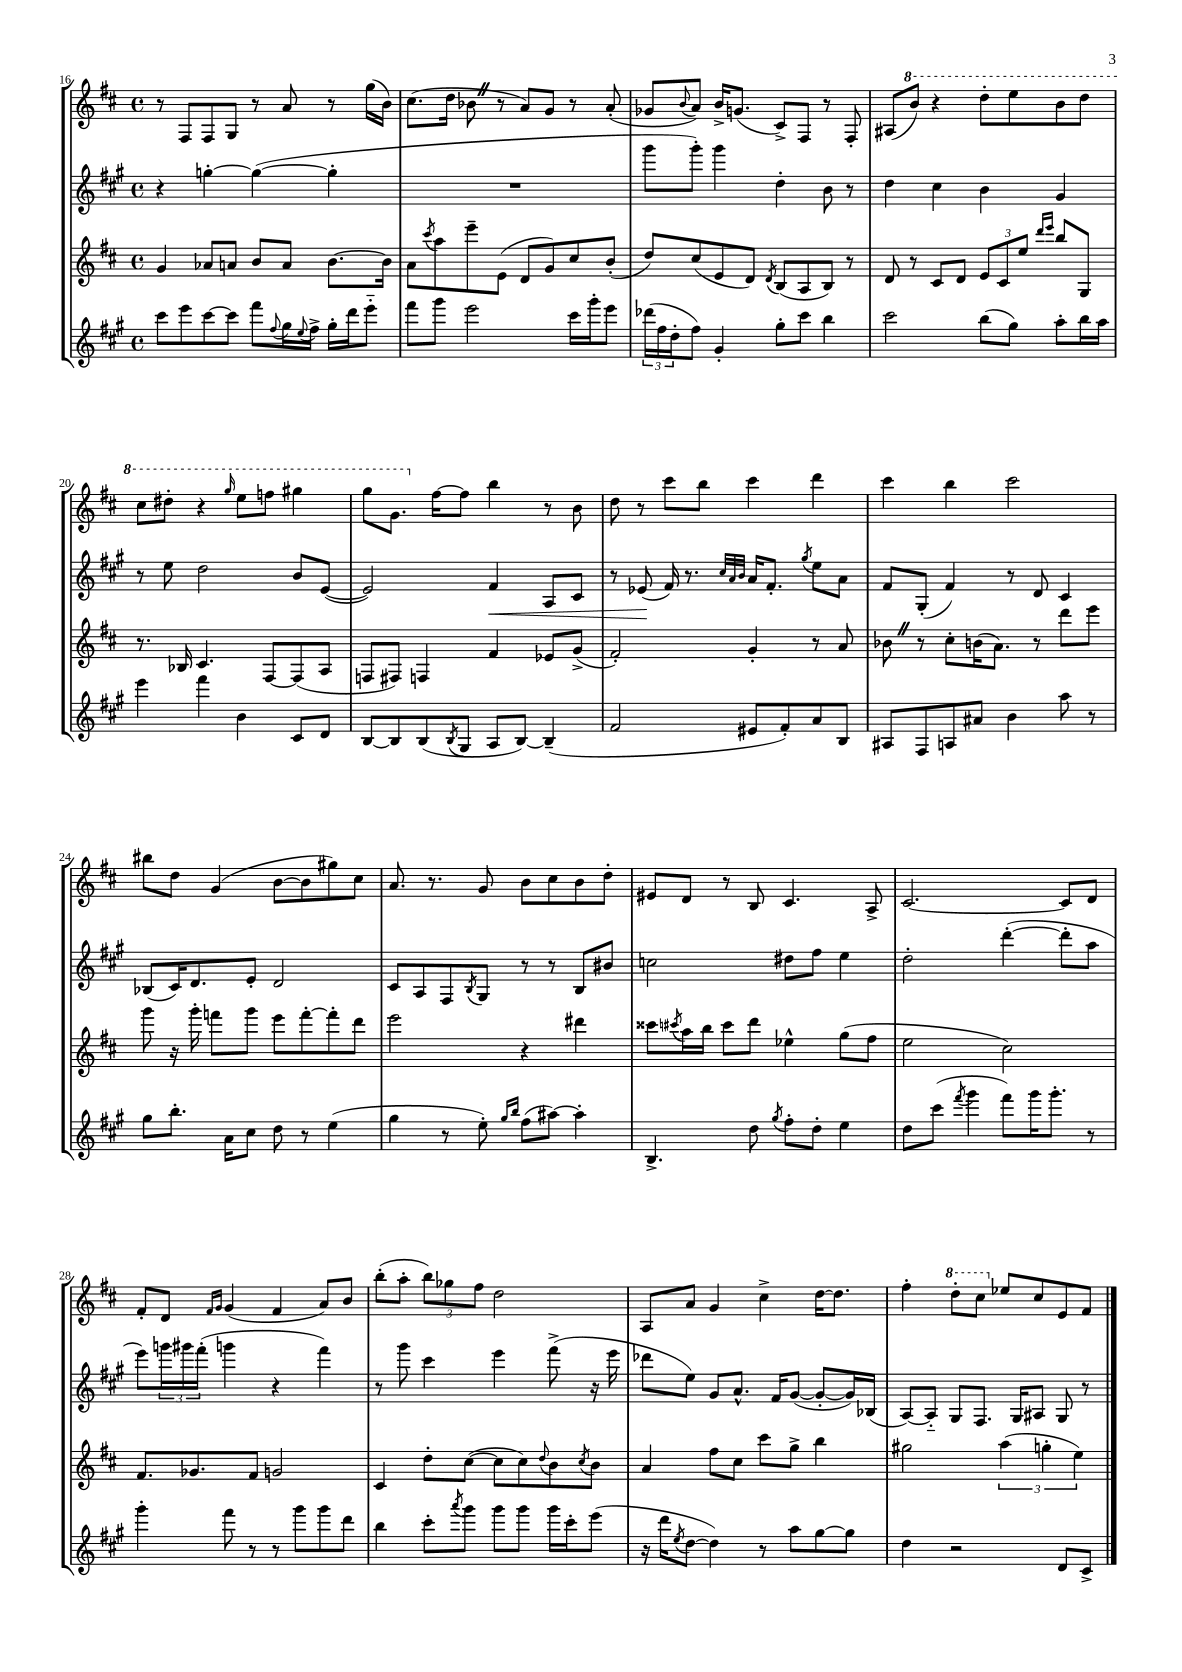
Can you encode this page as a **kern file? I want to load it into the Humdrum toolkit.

**kern	**kern	**kern	**dynam	**kern
*part4	*part3	*part2	*part2	*part1
*staff4	*staff3	*staff2	*staff2	*staff1
*clefG2	*clefG2	*clefG2	*	*clefG2
*k[f#c#g#]	*k[f#c#]	*k[f#c#g#]	*	*k[f#c#]
*M4/4	*M4/4	*M4/4	*	*M4/4
*met(c)	*met(c)	*met(c)	*	*met(c)
=16	=16	=16	=16	=16
8ccc#\L	4g/	4r	.	8r
8eee\	.	.	.	8F#/L
[8ccc#\	8a-X/L	[4ggn'\	.	8F#/
8ccc#\J]	8an/J	.	.	8G/J
8fff#\L	8b/L	(4gg\_	.	8r
8qqff#/	.	.	.	.
16gg#\L	8a/J	.	.	8a/
8qqee/	.	.	.	.
16ff#^\JJ	.	.	.	.
16gg#'\LL	[8.b\L	4gg'\]	.	8r
16ddd\J	.	.	.	.
8eee\J	.	.	.	(16gg\LL
.	16b\Jk]	.	.	16b\JJ)
=17	=17	=17	=17	=17
8fff#\L	8a\L	1r	.	(8.cc#\L
.	8qccc#/	.	.	.
8ggg#\J	8aa\	.	.	.
.	.	.	.	16dd\Jk
2eee\	8eee~\	.	.	8b-XZ\
.	(8e\J	.	.	8r
.	8d/L	.	.	8a/L)
.	8g/)	.	.	8g/J
16ccc#\LL	8cc#/	.	.	8r
16ggg#'\J	.	.	.	.
8eee\J	(8b'/J	.	.	(8a'/
=18	=18	=18	=18	=18
(24ddd-X\LL	8dd/L)	8ggg#\L	.	8g-X/L
24ff#\	.	.	.	.
24dd'\J	.	.	.	.
.	.	.	.	8qqb/
8ff#\J)	(8cc#/	8ggg#'\J)	.	8a/J)
4g#'/	8e/	4ggg#\	.	16b^/KL
.	.	.	.	(8.gn/J
.	8d/J)	.	.	.
.	8qd/	.	.	.
8gg#'\L	(8B/L	4dd'\	.	8c#^/L)
8ccc#\J	8A/	.	.	8F#/J
4bb\	8B/J)	8b\	.	8r
.	8r	8r	.	8F#'/
=19	=19	=19	=19	=19
2ccc#\	8d/	4dd\	.	(8A#X/L
*	*	*	*	*8va
.	8r	.	.	8bb/J)
.	8c#/L	4cc#\	.	4r
.	8d/J	.	.	.
(8bb\L	12e/L	4b\	.	8ddd'\L
.	12c#/	.	.	.
8gg#\J)	.	.	.	8eee\
.	12ee/J	.	.	.
.	16qqddd/LL	.	.	.
.	16qqeee/JJ	.	.	.
8aa'\L	8bb/L	4g#/	.	8bb\
16bb\L	8G/J	.	.	8ddd\J
16aa\JJ	.	.	.	.
!!LO:LB:g=z
=20	=20	=20	=20	=20
4eee\	8.r	8r	.	8ccc#\L
.	.	8ee\	.	8ddd#X'\J
.	16B-X/	.	.	.
4fff#\	4.c#/	2dd\	.	4r
.	.	.	.	16qqggg/
4b\	.	.	.	8eee\L
.	[8F#/L	.	.	8fffn\J
8c#/L	(8F#/]	8b/L	.	4ggg#X\
8d/J	8A/J	([8e/J	.	.
=21	=21	=21	=21	=21
[8B/L	8Fn/L	2e/])	.	8ggg\L
8B/]	8F#X/J)	.	.	8.gg\J
(8B/	4Fn/	.	.	.
*	*	*	*	*X8va
.	.	.	.	[16ff#\KL
8qB/	.	.	.	.
8G#/J	.	.	.	8ff#\J]
!	!	!	!LO:HP:b	!
8A/L	4f#/	4f#/	<	4bb\
[8B/J)	.	.	.	.
(4B~/]	8e-X/L	8A/L	.	8r
.	(8g^/J	8c#/J	.	8b\
=22	=22	=22	=22	=22
2f#/	2f#'/)	8r	.	8dd\
.	.	(8e-X/	.	8r
.	.	16f#/)	[	8ccc#\L
.	.	8.r	.	.
.	.	.	.	8bb\J
.	.	32qqcc#/LLL	.	.
.	.	32qqa/	.	.
.	.	32qqb/JJJ	.	.
8e#X/L	4g'/	16a/KL	.	4ccc#\
.	.	8.f#'/J	.	.
8f#'/)	.	.	.	.
.	.	8qgg#/	.	.
8a/	8r	8ee\L	.	4ddd\
8B/J	8a/	8a\J	.	.
=23	=23	=23	=23	=23
8A#X/L	8b-XZ\	8f#/L	.	4ccc#\
8F#/	8r	(8G#'/J	.	.
8An/	8cc#'\L	4f#/)	.	4bb\
8a#X/J	(16bn\K	.	.	.
.	8.a\J)	.	.	.
4b\	.	8r	.	2ccc#\
.	8r	8d/	.	.
8aa\	8ddd\L	4c#/	.	.
8r	8eee\J	.	.	.
!!LO:LB:g=z
=24	=24	=24	=24	=24
8gg#\L	8ggg\	(8B-X/L	.	8bb#X\L
8.bb'\J	16r	16c#/K)	.	8dd\J
.	16ggg'\	8.d/	.	.
.	8fffn\L	.	.	(4g/
16a\KL	.	.	.	.
8cc#\J	8ggg\J	8e'/J	.	.
8dd\	8eee\L	2d/	.	[8b\L
8r	[8fff'\	.	.	8b\]
(4ee\	8fff'\]	.	.	8gg#X\)
.	8ddd\J	.	.	8cc#\J
=25	=25	=25	=25	=25
4gg#\	2eee\	8c#/L	.	8.a/
.	.	8A/	.	.
.	.	.	.	8.r
8r	.	8F#/	.	.
.	.	8qB/	.	.
8ee'\)	.	8G#/J	.	8g/
16qqgg#/LL	.	.	.	.
16qqbb/JJ	.	.	.	.
(8ff#\L	4r	8r	.	8b\L
[8aa#X\J)	.	8r	.	8cc#\
4aa#'\]	4ddd#X\	8B/L	.	8b\
.	.	8b#X/J	.	8dd'\J
=26	=26	=26	=26	=26
4.B^/	8ccc##X\L	2ccn\	.	8e#X/L
.	8qccc#X/	.	.	.
.	16aa\L	.	.	8d/J
.	16bb\JJ	.	.	.
.	8ccc#\L	.	.	8r
8dd\	8ddd\J	.	.	8B/
8qgg#/	.	.	.	.
8ff#'\L	4ee-X^^\	8dd#X\L	.	4.c#/
8dd'\J	.	8ff#\J	.	.
4ee\	(8gg\L	4ee\	.	.
.	8ff#\J	.	.	8A^/
=27	=27	=27	=27	=27
8dd\L	2ee\	2dd'\	.	[2.c#/
(8ccc#\J	.	.	.	.
8qfff#/	.	.	.	.
4ggg#\	.	.	.	.
8fff#\L)	2cc#\)	([4ddd'\	.	.
16ggg#\K	.	.	.	.
8.ggg#'\J	.	.	.	.
.	.	8ddd'\L]	.	8c#/L]
8r	.	8aa\J	.	8d/J
!!LO:LB:g=z
=28	=28	=28	=28	=28
4ggg#'\	8.f#/L	8eee\L)	.	8f#'/L
.	.	24gggn\L	.	8d/J
.	.	24ggg#X\	.	.
.	8.g-X/	.	.	.
.	.	(24fff#'\JJ	.	.
.	.	.	.	16qqf#/LL
.	.	.	.	16qqg/JJ
8fff#\	.	4gggn\	.	(4g/
8r	8f#/J	.	.	.
8r	2gn/	4r	.	4f#/
8ggg#\L	.	.	.	.
8ggg#\	.	4fff#\)	.	8a/L)
8ddd\J	.	.	.	8b/J
=29	=29	=29	=29	=29
4bb\	4c#/	8r	.	(8bb'\L
.	.	8ggg#\	.	8aa'\J
8ccc#'\L	8dd'\L	4ccc#\	.	12bb\L)
.	.	.	.	12gg-X\
8qaaa/	.	.	.	.
8ggg#\J	([8cc#\J	.	.	.
.	.	.	.	12ff#\J
8ggg#\L	8cc#\L]	4eee\	.	2dd\
8ggg#\J	8cc#\)	.	.	.
.	8qqdd/	.	.	.
16ggg#\LL	8b\	(8fff#^\	.	.
16ccc#'\J	.	.	.	.
.	8qcc#/	.	.	.
(8eee\J	8b\J	16r	.	.
.	.	16eee\	.	.
=30	=30	=30	=30	=30
16r	4a/	8ddd-X\L	.	8A/L
16ddd\KL	.	.	.	.
8qee/	.	.	.	.
[8dd\J	.	8ee\J)	.	8a/J
4dd\])	8ff#\L	8g#/L	.	4g/
.	8cc#\J	8.a^^/J	.	.
8r	8ccc#\L	.	.	4cc#^\
.	.	16f#/KL	.	.
8aa\L	8gg^\J	([8g#/J	.	.
[8gg#\	4bb\	8g#'/L_	.	[16dd\KL
.	.	.	.	8.dd\J]
8gg#\J]	.	16g#/L])	.	.
.	.	(16B-X/JJ	.	.
=31	=31	=31	=31	=31
4dd\	2gg#X\	[8A/L)	.	4ff#'\
.	.	8A/J]	.	.
*	*	*	*	*8va
2r	.	8G#/L	.	8ddd'\L
.	.	8.F#/J	.	8ccc#\J
*	*	*	*	*X8va
.	(6aa\	.	.	8ee-X/L
.	.	16G#/KL	.	.
.	.	8A#X/J	.	8cc#/
.	6ggn'\	.	.	.
8d/L	.	8G#/	.	8e/
.	6ee\)	.	.	.
8c#^/J	.	8r	.	8f#/J
==	==	==	==	==
*-	*-	*-	*-	*-
